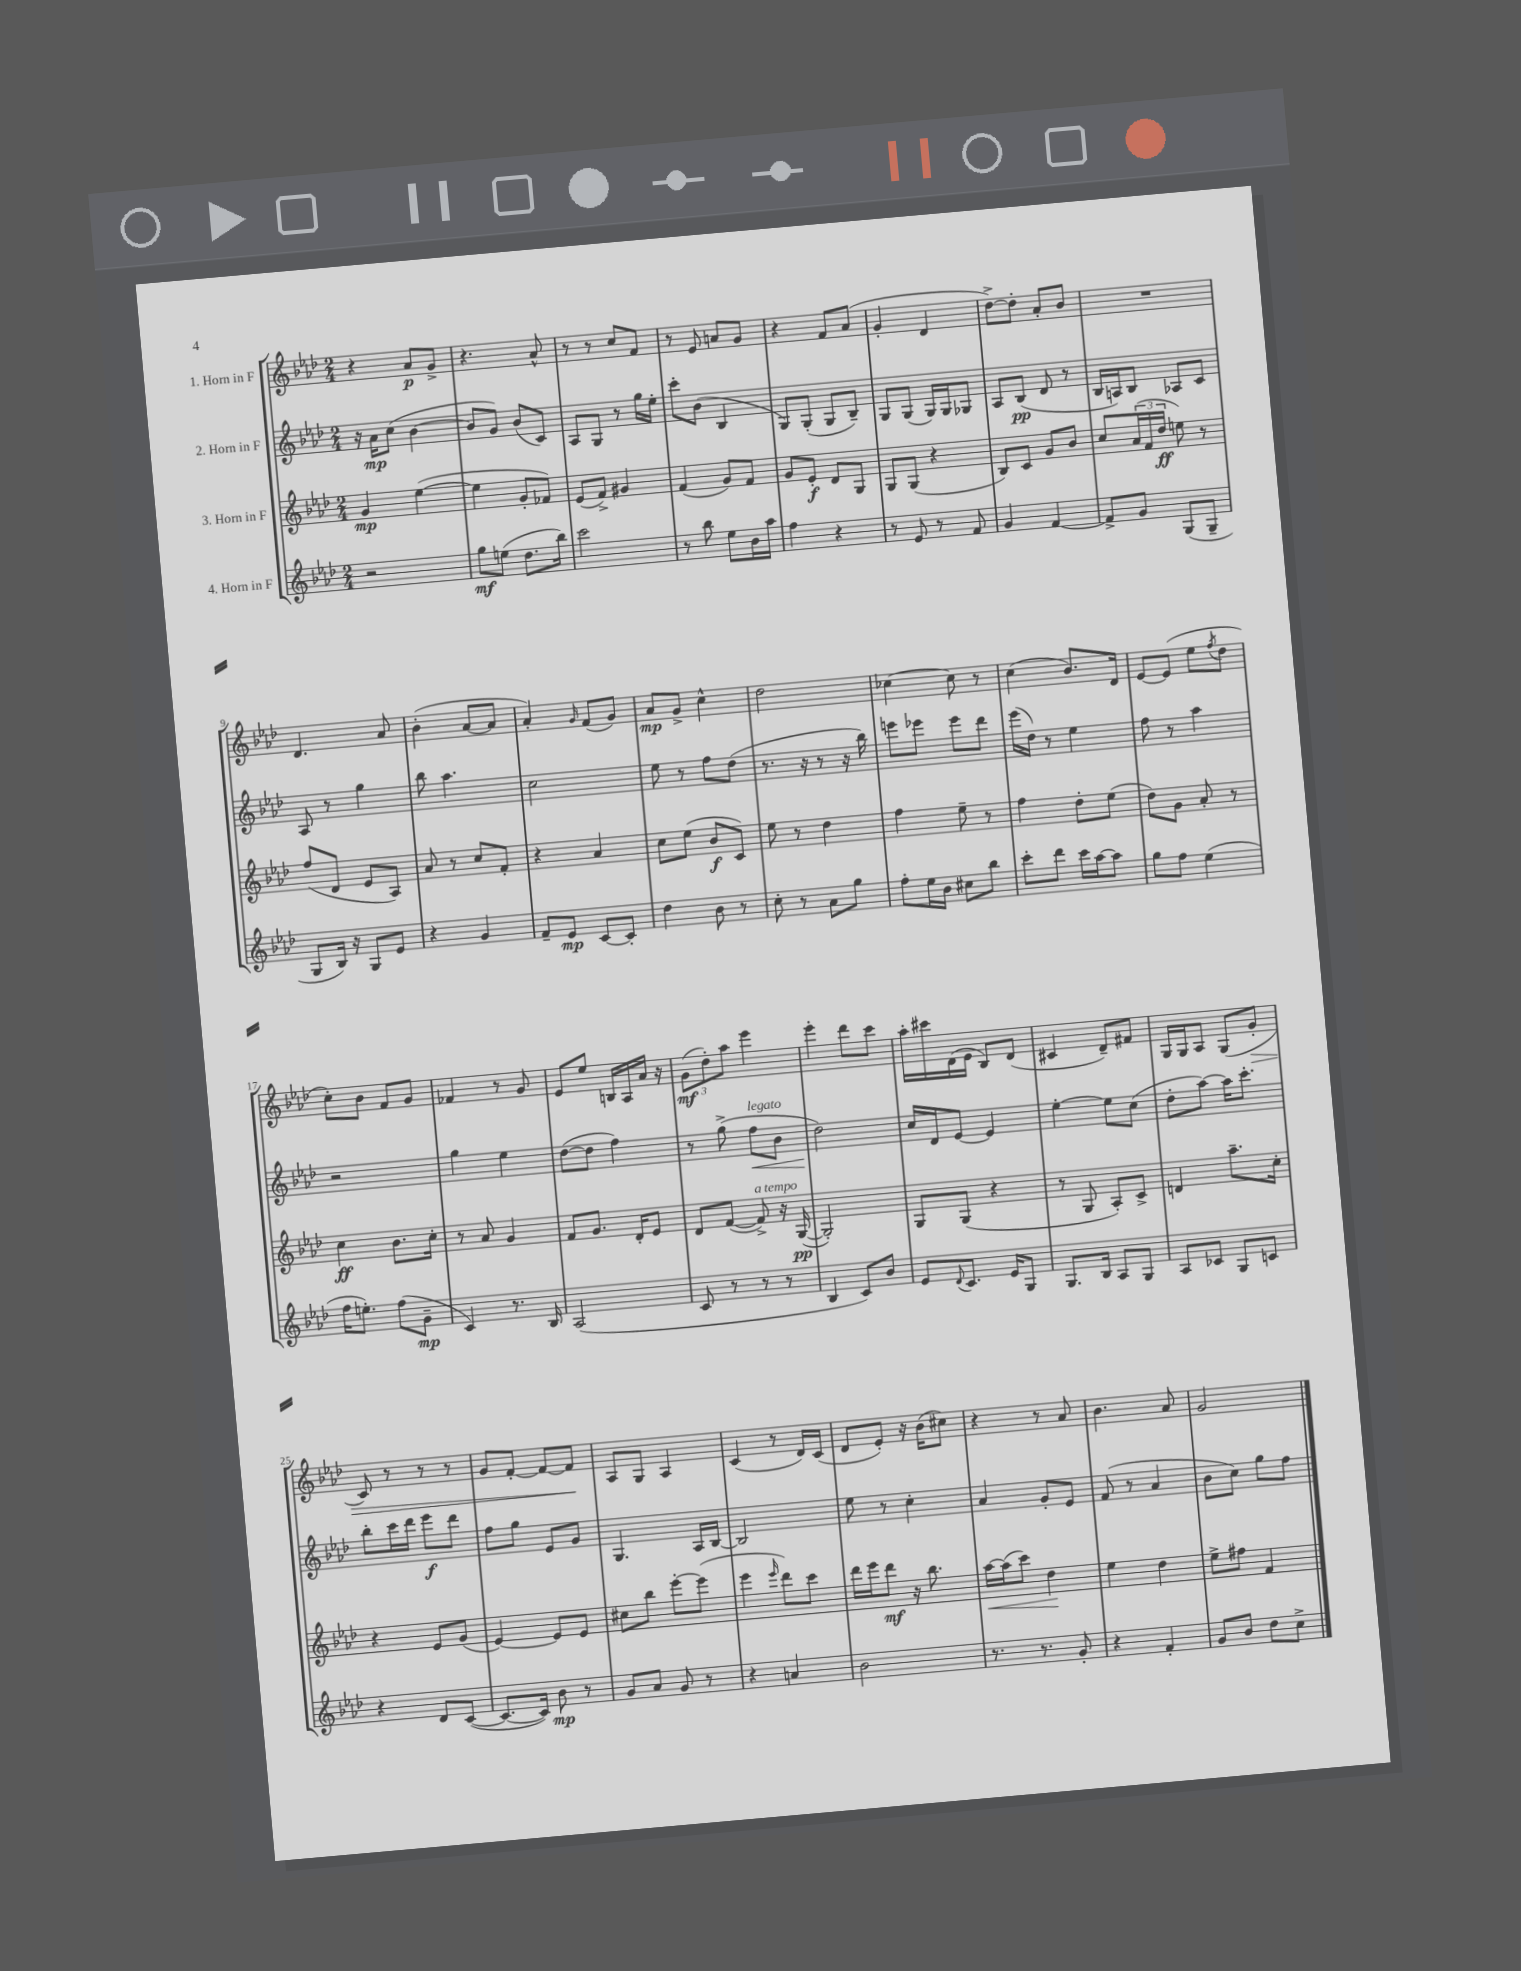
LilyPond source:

<<
\new StaffGroup <<
\new Staff = "s0" \with { instrumentName = "1. Horn in F" } {
    \clef treble \key aes \major \numericTimeSignature \time 2/4
    r4 aes'8\p g'8-> |
    r4. aes'8-^ |
    r8 r8 c''8 f'8 |
    r8 ees'8 a'8 g'8 |
    r4 f'8 aes'8( |
    g'4-. des'4 |
    des''8~->) des''8-. aes'8-. bes'8 |
    R2 |
    des'4. aes'8 |
    bes'4-.( aes'8~ aes'8 |
    aes'4-.) \grace { g'16 } f'8( g'8) |
    aes'8\mp g'8-> c''4-^ |
    des''2 |
    ces''4~ ces''8 r8 |
    c''4( bes'8.) des'16 |
    ees'8~ ees'8( ees''8 \acciaccatura { f''8 } des''8 |
    c''8-.) bes'8 f'8 g'8 |
    fes'4 r8 g'8 |
    ees'8 ees''8 b16 aes16 aes'16 r16 |
    \tuplet 3/2 { g'8\mf( des''8-.) aes''8 } ees'''4 |
    ees'''4-. des'''8 c'''8 |
    aes''16-. cis'''16 des'16( ees'16 bes8) des'8( |
    cis'4 des'8--) fis'8 |
    g16 g16 aes8 g8( g'8-.\> |
    c'8) r8 r8 r8 |
    g'8 f'8~-. f'8~ f'8\! |
    aes8 g8 aes4 |
    c'4( r8 des'16) c'16( |
    des'8 ees'8-.) r16 bes'16( cis''8) |
    r4 r8 aes'8 |
    bes'4. aes'8 |
    g'2 \bar "|." |
}
\new Staff = "s1" \with { instrumentName = "2. Horn in F" } {
    \clef treble \key aes \major \numericTimeSignature \time 2/4
    r16 aes'16\mp c''8( bes'4~ |
    bes'8 g'8) bes'8( c'8) |
    aes8 g8 r8 g''16 ees''16-. |
    c'''8-. bes'8( bes4 |
    g8) g8-.( g8 bes8--) |
    g8 g8( g16) g16 ges8 |
    aes8 bes8\pp( des'8 r8 |
    bes16 a16) bes8 aes8 c'8 |
    aes8 r8 g''4 |
    bes''8 aes''4. |
    c''2 |
    ees''8 r8 f''8 des''8( |
    r8. r16 r8 r16 bes''16) |
    e'''8 ees'''8 ees'''8 des'''8 |
    ees'''16( des''16) r8 ees''4 |
    f''8 r8 aes''4 |
    r2 |
    g''4 ees''4 |
    des''8~( des''8 f''4) |
    r8 g''8->( f''8\<^\markup { \italic "legato" } bes'8 |
    des''2\!) |
    c''16 des'16 ees'8~ ees'4 |
    ees''4~-. ees''8 c''8( |
    des''8-. aes''8~) aes''16 c'''8.-. |
    bes''8-. c'''16 des'''16 ees'''8\f des'''8 |
    f''8 g''8 ees'8 g'8 |
    g4. aes16 bes16~ |
    bes2 |
    ees''8 r8 c''4-. |
    aes'4 g'8-. ees'8 |
    f'8( r8 aes'4 |
    bes'8 c''8) g''8 f''8 \bar "|." |
}
\new Staff = "s2" \with { instrumentName = "3. Horn in F" } {
    \clef treble \key aes \major \numericTimeSignature \time 2/4
    g'4\mp ees''4~( |
    ees''4 g'8-. fes'8) |
    ees'8( f'8->) gis'4 |
    f'4( g'8) f'8 |
    g'8 ees'8-.\f des'8 g8 |
    g8 g8( r4 |
    bes8) c'8 g'8 bes'8 |
    c''8 \tuplet 3/2 { aes'16( f'16 des''16\ff } e''8) r8 |
    f''8( des'8 ees'8 aes8) |
    aes'8 r8 c''8 f'8-. |
    r4 aes'4 |
    c''8 ees''8( bes'8\f c'8) |
    ees''8 r8 des''4 |
    f''4 ees''8-- r8 |
    f''4 des''8-. ees''8( |
    des''8) g'8 aes'8-. r8 |
    c''4\ff bes'8. c''16-. |
    r8 aes'8 g'4 |
    f'8 g'8. des'16-. ees'8 |
    des'8 f'8~( f'8->^\markup { \italic "a tempo" }) r16 g16~\pp( |
    g2-.) |
    g8 g8( r4 |
    r8 g8 aes8-.) c'8-> |
    d'4 aes''8.-- c''16-. |
    r4 ees'8 g'8( |
    ees'4~) ees'8 ees'8 |
    cis''8 bes''8 ees'''8~-. ees'''8( |
    ees'''4 \grace { ees'''16 } des'''8) c'''8 |
    des'''16 ees'''16 des'''8\mf r16 bes''8. |
    aes''16~\< aes''16( c'''8) des''4\! |
    ees''4 des''4 |
    ees''8-> fis''8 f'4 \bar "|." |
}
\new Staff = "s3" \with { instrumentName = "4. Horn in F" } {
    \clef treble \key aes \major \numericTimeSignature \time 2/4
    r2 |
    g''8\mf e''8( des''8. bes''16) |
    c'''2 |
    r8 bes''8 ees''8 bes'16 aes''16 |
    f''4 r4 |
    r8 ees'8 r8 f'8 |
    g'4 f'4~ |
    f'8-> g'8 g8( g8-- |
    g8 bes16) r16 g8 ees'8 |
    r4 g'4 |
    f'8-- ees'8\mp c'8~ c'8-. |
    des''4 bes'8 r8 |
    c''8-. r8 aes'8 g''8 |
    f''8-. ees''16 bes'16 cis''8 bes''8 |
    c'''8-. des'''8 c'''16 aes''16~ aes''8 |
    g''8 f''8 ees''4( |
    f''16 e''8.-.) f''8( g'8--\mp |
    c'4) r8. bes16 |
    aes2( |
    c'8 r8 r8 r8 |
    bes4 c'8) bes'8 |
    ees'8 \appoggiatura { des'8 } c'8. ees'16 g8 |
    g8. bes16 aes8 g8 |
    aes8 ces'8 g8 c'8 |
    r4 des'8 c'8~( |
    c'8.~ c'16) bes'8\mp r8 |
    g'8 aes'8 g'8 r8 |
    r4 a'4 |
    bes'2 |
    r8. r8. g'8-. |
    r4 f'4-. |
    g'8 bes'8 des''8 c''8-> \bar "|." |
}
>>
>>
